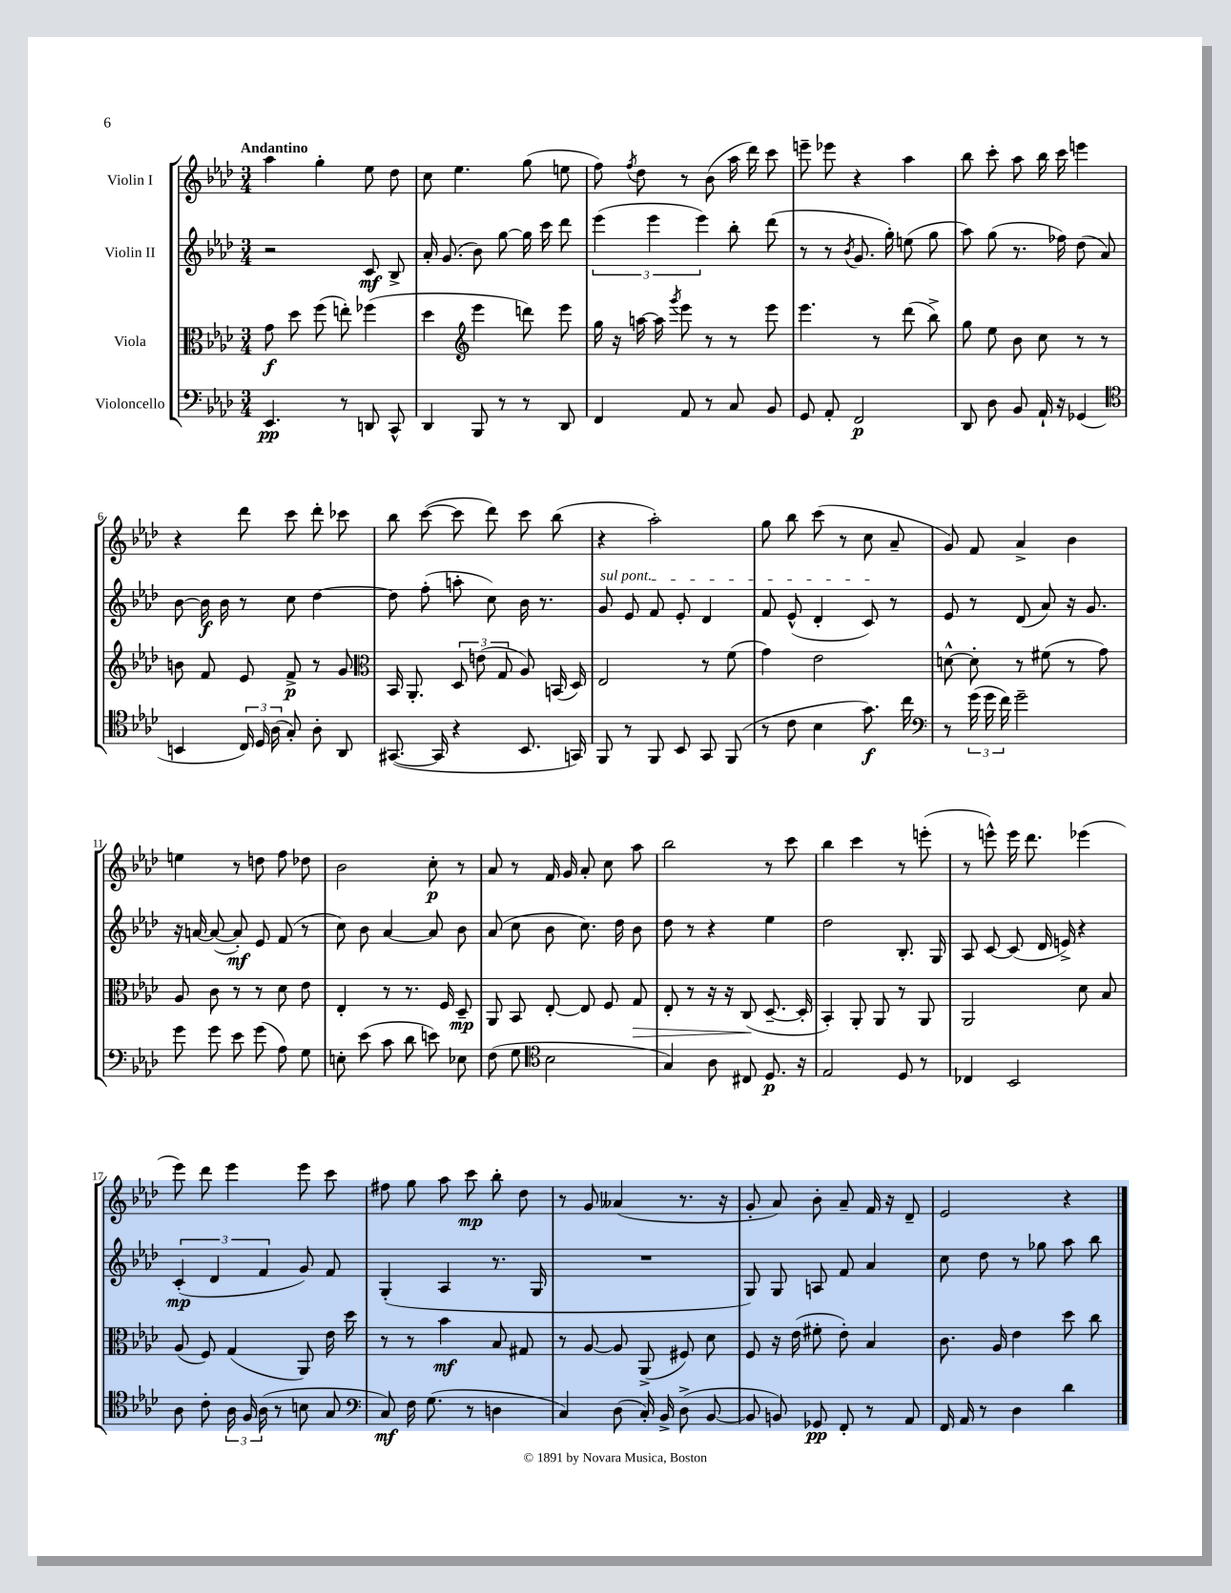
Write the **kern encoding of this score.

**kern	**dynam	**kern	**dynam	**kern	**dynam	**kern	**dynam
*part4	*part4	*part3	*part3	*part2	*part2	*part1	*part1
*staff4	*staff4	*staff3	*staff3	*staff2	*staff2	*staff1	*staff1
*I"Violoncello	*	*I"Viola	*	*I"Violin II	*	*I"Violin I	*
*clefF4	*	*clefC3	*	*clefG2	*	*clefG2	*
*k[b-e-a-d-]	*	*k[b-e-a-d-]	*	*k[b-e-a-d-]	*	*k[b-e-a-d-]	*
*M3/4	*	*M3/4	*	*M3/4	*	*M3/4	*
=1	=1	=1	=1	=1	=1	=1	=1
!	!	!	!	!	!	!LO:TX:a:B:t=Andantino	!
4.EE-/	pp	8g\	f	2r	.	4aa-\	.
.	.	8dd-\	.	.	.	.	.
.	.	(8ff\	.	.	.	4gg'\	.
8r	.	8een'\)	.	.	.	.	.
8DDn/	.	(4ff-X\	.	8c/	mf	8ee-\	.
8CC^^/	.	.	.	8B-^/	.	8dd-\	.
=2	=2	=2	=2	=2	=2	=2	=2
4DD-/	.	4dd-\	.	16a-'/	.	8cc\	.
.	.	.	.	(8.g/	.	.	.
.	.	.	.	.	.	4.ee-\	.
*	*	*clefG2	*	*	*	*	*
8BBB-/	.	4eee-\	.	8b-\)	.	.	.
8r	.	.	.	[8gg\	.	.	.
8r	.	8dddn\)	.	16gg\]	.	(8gg\	.
.	.	.	.	16ccc\	.	.	.
8DD-/	.	8eee-\	.	8ddd-\	.	8een\	.
=3	=3	=3	=3	=3	=3	=3	=3
4FF/	.	16gg\	.	(6eee-\	.	8ff\)	.
.	.	16r	.	.	.	.	.
.	.	.	.	.	.	8qff/	.
.	.	[16aan\	.	.	.	8dd-\	.
.	.	.	.	6eee-\	.	.	.
.	.	16aa\]	.	.	.	.	.
.	.	8qggg/	.	.	.	.	.
8AA-/	.	8eee-\	.	.	.	8r	.
.	.	.	.	6eee-\)	.	.	.
8r	.	8r	.	.	.	(8b-\	.
8C/	.	8r	.	8bb-'\	.	16aa-\	.
.	.	.	.	.	.	16ddd-\)	.
8BB-/	.	8eee-\	.	(8ddd-\	.	8ccc\	.
=4	=4	=4	=4	=4	=4	=4	=4
8GG/	.	4.eee-\	.	8r	.	8eeen~\	.
8AA-'/	.	.	.	8r	.	8eee-X\	.
.	.	.	.	8qb-/	.	.	.
2FF/	p	.	.	8.g/	.	4r	.
.	.	8r	.	.	.	.	.
.	.	.	.	16gg'\)	.	.	.
.	.	(8ddd-\	.	(8een\	.	4aa-\	.
.	.	8bb-^\)	.	8gg\	.	.	.
=5	=5	=5	=5	=5	=5	=5	=5
8DD-/	.	8gg\	.	8aa-\)	.	8bb-\	.
8D-\	.	8ee-\	.	(8gg\	.	8ccc'\	.
8BB-/	.	8b-\	.	8.r	.	8aa-\	.
16AA-`/	.	8cc\	.	.	.	16bb-\	.
16r	.	.	.	16ff-X\)	.	16ccc\	.
(4GG-X/	.	8r	.	(8dd-\	.	4eeen\	.
.	.	8r	.	8a-/)	.	.	.
!!LO:LB:g=z
=6	=6	=6	=6	=6	=6	=6	=6
*clefC4	*	*	*	*	*	*	*
4BBn/	.	8bn\	.	[8b-\	.	4r	.
.	.	8f/	.	16b-\]	f	.	.
.	.	.	.	16b-\	.	.	.
24C/)	.	8e-/	.	8r	.	8ddd-\	.
24D-/	.	.	.	.	.	.	.
(24A-\	.	.	.	.	.	.	.
8G'/)	.	8f^/	p	8cc\	.	8ccc\	.
8A-'\	.	8r	.	[4dd-\	.	8ddd-'\	.
8AA-/	.	8g/	.	.	.	8ccc-X\	.
=7	=7	=7	=7	=7	=7	=7	=7
*	*	*clefC3	*	*	*	*	*
([8.GG#X/	.	16BB-/	.	8dd-\]	.	8bb-\	.
.	.	8.AA-'/	.	.	.	.	.
.	.	.	.	(8ff'\	.	([8ccc\	.
16GG#/]	.	.	.	.	.	.	.
4r	.	12D-/	.	8aan'\	.	8ccc\]	.
.	.	(12en\	.	.	.	.	.
.	.	.	.	8cc\)	.	8ddd-\)	.
.	.	12G/	.	.	.	.	.
8.BB-/	.	8A-/)	.	16b-\	.	8ccc\	.
.	.	.	.	8.r	.	.	.
.	.	(16BBn/	.	.	.	(8bb-\	.
16GGn/)	.	16D-/)	.	.	.	.	.
=8	=8	=8	=8	=8	=8	=8	=8
!	!	!	!	!LO:TX:a:i:t=sul pont.	!	!	!
8FF/	.	2E-/	.	8g/	.	4r	.
8r	.	.	.	8e-/	.	.	.
8FF/	.	.	.	8f/	.	2aa-'\)	.
8BB-/	.	.	.	8e-'/	.	.	.
8GG/	.	8r	.	4d-/	.	.	.
(8FF/	.	(8f\	.	.	.	.	.
=9	=9	=9	=9	=9	=9	=9	=9
8r	.	4g\)	.	8f/	.	8gg\	.
8c\	.	.	.	(8e-^^/	.	8bb-\	.
4B-\	.	2e-\	.	4d-'/	.	(8ccc\	.
.	.	.	.	.	.	8r	.
8.g\)	f	.	.	8c/)	.	8cc\	.
.	.	.	.	8r	.	8a-~/	.
16cc\	.	.	.	.	.	.	.
=10	=10	=10	=10	=10	=10	=10	=10
*clefF4	*	*	*	*	*	*	*
8r	.	[8dn^^\	.	8e-/	.	8g/)	.
(24g\	.	8d'\]	.	8r	.	8f/	.
24g\	.	.	.	.	.	.	.
24f\)	.	.	.	.	.	.	.
2g~\	.	8r	.	(8d-/	.	4a-^/	.
.	.	(8f#X\	.	8a-/)	.	.	.
.	.	8r	.	16r	.	4b-\	.
.	.	.	.	8.g/	.	.	.
.	.	8g\)	.	.	.	.	.
!!LO:LB:g=z
=11	=11	=11	=11	=11	=11	=11	=11
8g\	.	8A-/	.	16r	.	4een\	.
.	.	.	.	[16an/	.	.	.
8g\	.	8c\	.	(8a/_	.	.	.
8e-\	.	8r	.	8a'/])	mf	8r	.
(8g\	.	8r	.	8e-/	.	8ddn\	.
8A-\)	.	8d-\	.	(8f/	.	8ff\	.
8G\	.	8e-\	.	8r	.	8dd-X\	.
=12	=12	=12	=12	=12	=12	=12	=12
8En'\	.	4E-'/	.	8cc\)	.	2b-\	.
(8e-\	.	.	.	8b-\	.	.	.
8c\	.	8r	.	[4a-/	.	.	.
8d-\	.	8.r	.	.	.	.	.
8en\)	.	.	.	8a-/]	.	8cc'\	p
.	.	16F/	.	.	.	.	.
8E-X\	.	8D-~/	mp	8b-\	.	8r	.
=13	=13	=13	=13	=13	=13	=13	=13
(8F\	.	8AA-/	.	(8a-/	.	8a-/	.
8G\	.	8BB-/	.	8cc\	.	8r	.
*clefC4	*	*	*	*	*	*	*
2B-\	.	[8E-'/	.	8b-\	.	16f/	.
.	.	.	.	.	.	16g/	.
.	.	8E-/]	.	8.cc\)	.	8a-'/	.
.	.	8F/	.	.	.	8cc\	.
.	.	.	.	16dd-\	.	.	.
!	!	!	!LO:HP:b	!	!	!	!
.	.	8G/	>	8b-\	.	8aa-\	.
=14	=14	=14	=14	=14	=14	=14	=14
4G/)	.	8E-'/	.	8dd-\	.	2bb-\	.
.	.	8r	.	8r	.	.	.
8A-\	.	16r	.	4r	.	.	.
.	.	16r	.	.	.	.	.
8C#X/	.	(8C/	.	.	.	.	.
8.D-/	p	[8.D-~/	]	4ee-\	.	8r	.
.	.	.	.	.	.	8ccc\	.
16r	.	16D-'/]	.	.	.	.	.
=15	=15	=15	=15	=15	=15	=15	=15
2E-/	.	4BB-'/)	.	2dd-\	.	4bb-\	.
.	.	8AA-'/	.	.	.	4ccc\	.
.	.	8AA-/	.	.	.	.	.
8D-/	.	8r	.	8.B-'/	.	8r	.
8r	.	8AA-/	.	.	.	(8eeen'\	.
.	.	.	.	16G/	.	.	.
=16	=16	=16	=16	=16	=16	=16	=16
4C-X/	.	2AA-/	.	8A-/	.	8r	.
.	.	.	.	[8c/	.	8eeen^^\)	.
2BB-/	.	.	.	(8c/]	.	16eee\	.
.	.	.	.	.	.	8.ddd-\	.
.	.	.	.	16d-/	.	.	.
.	.	.	.	16en^/)	.	.	.
.	.	8d-\	.	4r	.	(4eee-X\	.
.	.	8B-/	.	.	.	.	.
!!LO:LB:g=z
=17	=17	=17	=17	=17	=17	=17	=17
8A-\	.	(8A-/	.	(6c'/	mp	8eee-\)	.
8c'\	.	8F/)	.	.	.	8ddd-\	.
.	.	.	.	6d-/	.	.	.
24A-\	.	(4G/	.	.	.	4eee-\	.
24F/	.	.	.	.	.	.	.
(24A-\	.	.	.	6f/	.	.	.
8r	.	.	.	.	.	.	.
8Bn\	.	8AA-/)	.	8g/)	.	8eee-\	.
8G/	.	16e-\	.	8f/	.	8ccc\	.
.	.	16dd-\	.	.	.	.	.
=18	=18	=18	=18	=18	=18	=18	=18
*clefF4	*	*	*	*	*	*	*
8C/)	mf	8r	.	(4G'/	.	8ff#X\	.
16F\	.	8r	.	.	.	8gg\	.
(8.G\	.	.	.	.	.	.	.
.	.	4b-\	mf	4A-/	.	8aa-\	.
8r	.	.	.	.	.	8ccc\	mp
4Dn\	.	8B-/	.	8.r	.	8bb-'\	.
.	.	8G#X/	.	.	.	8dd-\	.
.	.	.	.	16G/	.	.	.
=19	=19	=19	=19	=19	=19	=19	=19
4C/)	.	8r	.	2.r	.	8r	.
.	.	[8A-/	.	.	.	8g/	.
(8D-\	.	8A-/]	.	.	.	(4a--X/	.
16C'/)	.	(8AA-^/	.	.	.	.	.
16BB-^/	.	.	.	.	.	.	.
(8D-^\	.	8F#X/)	.	.	.	8.r	.
[8BB-/	.	8d-\	.	.	.	.	.
.	.	.	.	.	.	16r	.
=20	=20	=20	=20	=20	=20	=20	=20
8BB-/]	.	8F/	.	8G/)	.	8g'/	.
8BBn/)	.	16r	.	8G/	.	8a-/)	.
.	.	(16e-\	.	.	.	.	.
8GG-X/	pp	8f#X'\	.	8An/	.	8b-'\	.
8FF'/	.	8e-'\)	.	8f/	.	8a-~/	.
8r	.	4B-/	.	4a-/	.	16f/	.
.	.	.	.	.	.	16r	.
8AA-/	.	.	.	.	.	8d-~/	.
=21	=21	=21	=21	=21	=21	=21	=21
16FF/	.	8.c\	.	8cc\	.	2e-/	.
16AA-/	.	.	.	.	.	.	.
8r	.	.	.	8dd-\	.	.	.
.	.	16A-/	.	.	.	.	.
4D-\	.	4e-\	.	8r	.	.	.
.	.	.	.	8gg-X\	.	.	.
4d-\	.	8dd-\	.	8aa-\	.	4r	.
.	.	8cc\	.	8bb-\	.	.	.
==	==	==	==	==	==	==	==
*-	*-	*-	*-	*-	*-	*-	*-
